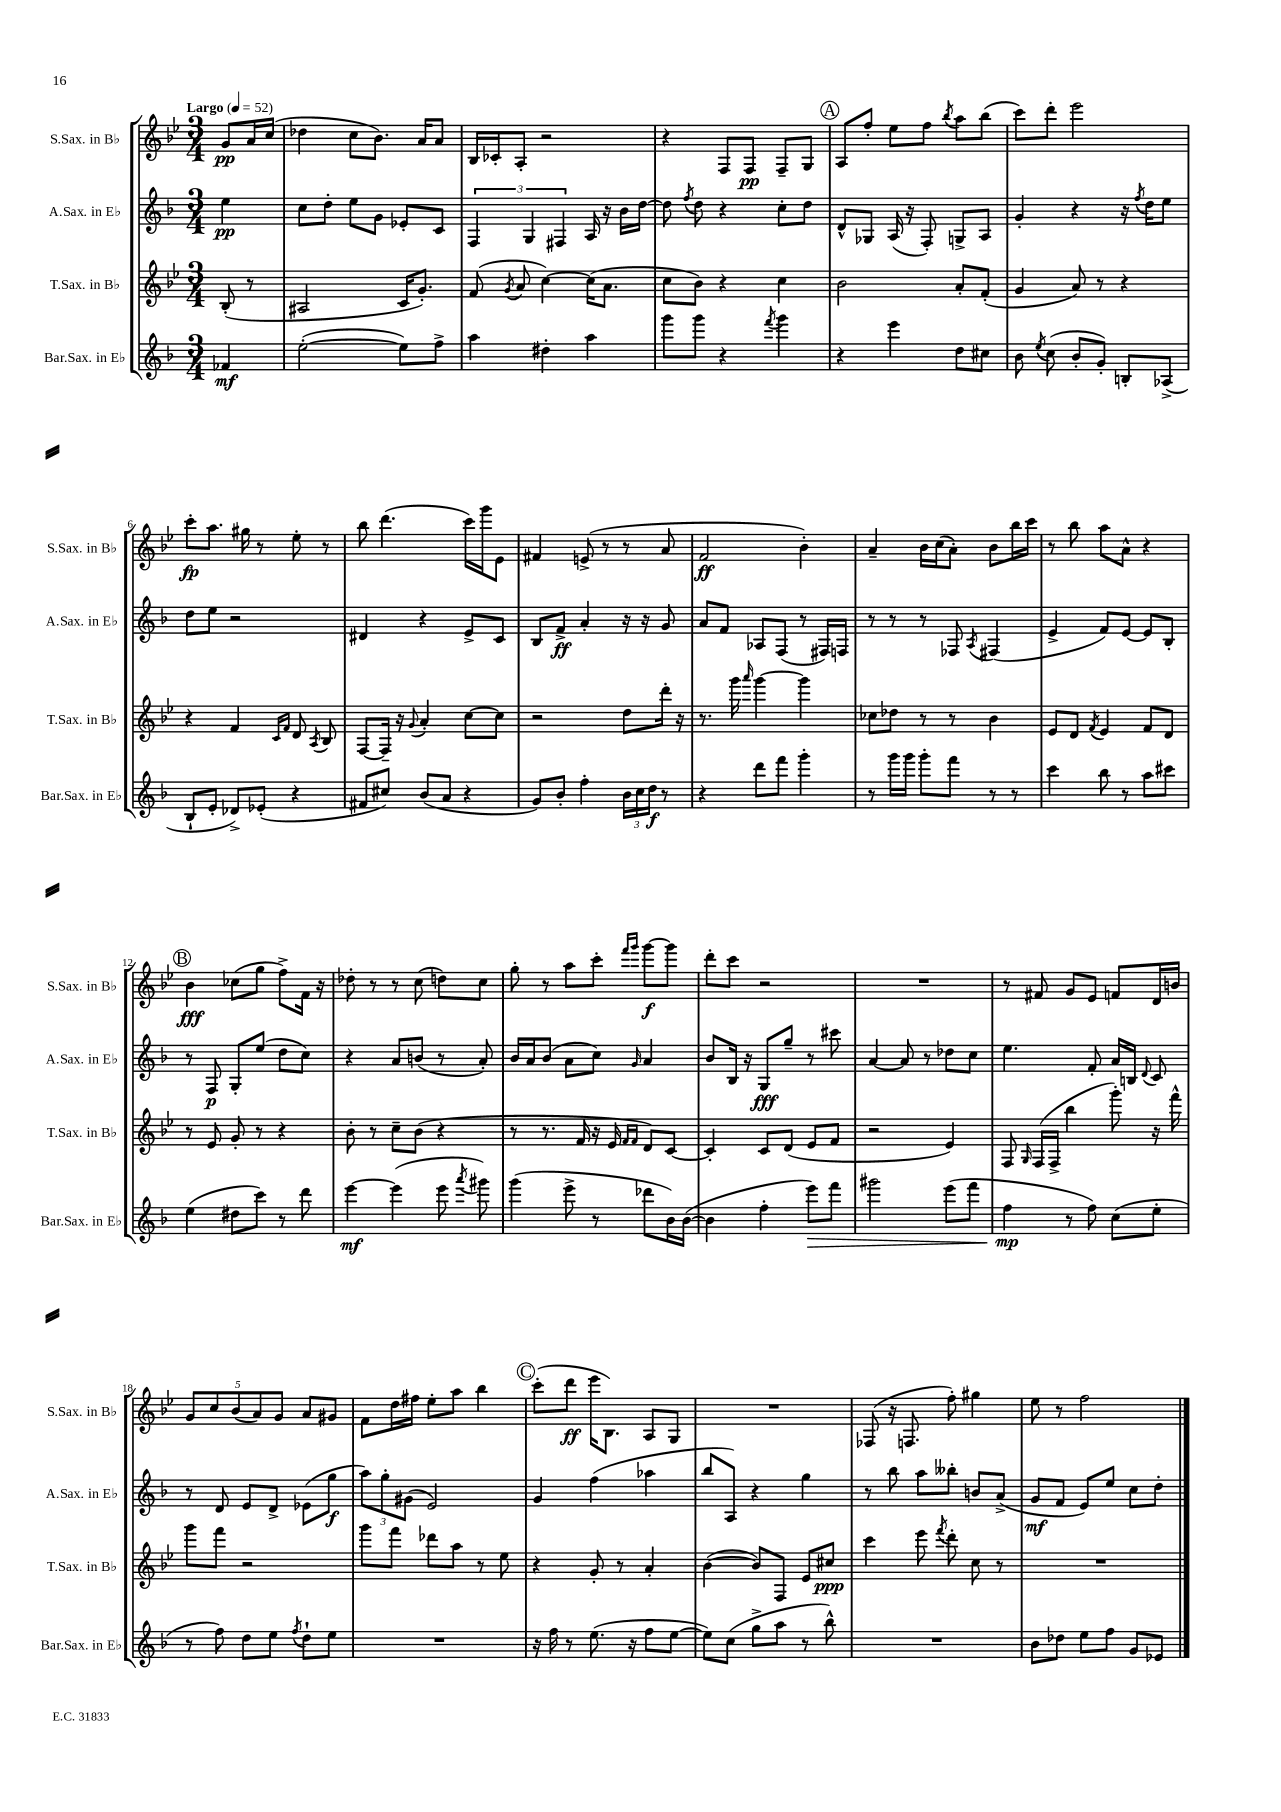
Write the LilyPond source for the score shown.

<<
\new StaffGroup <<
\new Staff = "s0" \with { instrumentName = "S.Sax. in Bb" shortInstrumentName = "S.Sax. in Bb" } {
    \clef treble \key bes \major \numericTimeSignature \time 3/4 \partial 4 \tempo "Largo" 4 = 52
    \autoBeamOff g'8[\pp a'16 c''16]( |
    des''4 c''8[ bes'8.]) a'16[ a'8] |
    bes16[ ces'16-. a8]-. r2 |
    r4 f8[ f8]\pp f8[-- g8] |
    \mark \markup { \circle "A" } a8[ f''8]-. ees''8[ f''8] \acciaccatura { bes''8 } a''8[ bes''8]( |
    c'''8[) d'''8]-. ees'''2 |
    c'''8[-.\fp a''8.] gis''16 r8 ees''8-. r8 |
    bes''8 d'''4.( c'''16[) g'''16 ees'8] |
    fis'4 e'8->( r8 r8 a'8 |
    f'2\ff bes'4-.) |
    a'4-- bes'16[ c''16( a'8]-.) bes'8[ bes''16 c'''16] |
    r8 bes''8 a''8[ a'8]-^ r4 |
    \mark \markup { \circle "B" } bes'4\fff ces''8[( g''8] f''8[->) f'16] r16 |
    des''8-. r8 r8 c''8( d''8[) c''8] |
    g''8-. r8 a''8[ c'''8]-. \grace { f'''16[ g'''16] } g'''8[~\f g'''8] |
    d'''8[-. c'''8] r2 |
    R2. |
    r8 fis'8 g'8[ ees'8] f'8[ d'16 b'16] |
    \tuplet 5/4 { g'8[ c''8 bes'8( a'8) g'8] } a'8[ gis'8] |
    f'8[ d''16 fis''16] ees''8[-. a''8] bes''4 |
    \mark \markup { \circle "C" } c'''8[-.( d'''8]\ff ees'''16[ bes8.]) a8[ g8] |
    R2. |
    fes8( r16 f8. f''8-.) gis''4 |
    ees''8 r8 f''2 \bar "|." |
}
\new Staff = "s1" \with { instrumentName = "A.Sax. in Eb" shortInstrumentName = "A.Sax. in Eb" } {
    \clef treble \key f \major \numericTimeSignature \time 3/4 \partial 4
    \autoBeamOff e''4\pp |
    c''8[ d''8]-. e''8[ g'8] ees'8[-. c'8] |
    \tuplet 3/2 { f4 g4 fis4 } a16 r16 bes'16[ d''16]~ |
    d''8 \acciaccatura { f''8 } d''8 r4 c''8[-. d''8] |
    \mark \markup { \circle "A" } d'8[-^ ges8] a16( r16 f8-.) g8[-> a8] |
    g'4-. r4 r16 \acciaccatura { f''8 } d''16[ e''8] |
    d''8[ e''8] r2 |
    dis'4 r4 e'8[-> c'8] |
    bes8[ f'8]->\ff a'4-. r16 r16 g'8 |
    a'8[ f'8] aes8[ f8]( r8 fis16[) f16] |
    r8 r8 r8 fes8 \acciaccatura { a8 } fis4( |
    e'4-> f'8[) e'8]~ e'8[ bes8]-. |
    \mark \markup { \circle "B" } r8 f8\p g8[-. e''8]( d''8[ c''8]) |
    r4 a'8[ b'8]( r8 a'8-.) |
    bes'16[ a'16 bes'8]( a'8[ c''8]) \grace { g'16 } a'4 |
    bes'8[ bes16] r16 g8[\fff g''8]-- r8 cis'''8 |
    a'4~ a'8 r8 des''8[ c''8] |
    e''4. f'8-. a'16[ b16] \appoggiatura { d'8 } c'8 |
    r8 d'8 e'8[ d'8]-> ees'8[( g''8]\f |
    \tuplet 3/2 { a''8[) g''8-. gis'8]( } e'2) |
    \mark \markup { \circle "C" } g'4 f''4( aes''4 |
    bes''8[ a8]) r4 g''4 |
    r8 bes''8 a''8[ beses''8]-. b'8[ a'8]->( |
    g'8[\mf f'8] e'8[) e''8] c''8[ d''8]-. \bar "|." |
}
\new Staff = "s2" \with { instrumentName = "T.Sax. in Bb" shortInstrumentName = "T.Sax. in Bb" } {
    \clef treble \key bes \major \numericTimeSignature \time 3/4 \partial 4
    \autoBeamOff bes8-.( r8 |
    ais2 c'16[ g'8.]-.) |
    f'8( \acciaccatura { g'8 } a'8 c''4~) c''16[( a'8.] |
    c''8[ bes'8]) r4 c''4 |
    \mark \markup { \circle "A" } bes'2 a'8[-. f'8]-.( |
    g'4 a'8) r8 r4 |
    r4 f'4 \grace { c'16[ f'16] } d'8 \acciaccatura { a8 } bes8 |
    f8[~ f16]-- r16 \appoggiatura { g'8 } a'4-. c''8[~ c''8] |
    r2 d''8[ d'''16]-. r16 |
    r8. g'''16 \grace { a'''16 } g'''4~ g'''4 |
    ces''8[ des''8] r8 r8 bes'4 |
    ees'8[ d'8] \acciaccatura { f'8 } ees'4 f'8[ d'8] |
    \mark \markup { \circle "B" } r8 ees'8 g'8-. r8 r4 |
    bes'8-. r8 c''8[-- bes'8]( r4 |
    r8 r8. f'16 r16 ees'16 \grace { f'16[ f'16] } d'8[) c'8]~ |
    c'4-. c'8[ d'8]( ees'8[ f'8] |
    r2 ees'4) |
    f8 \grace { g16 } f16[( f16]-> bes''4 g'''8-.) r16 f'''16-^ |
    g'''8[ f'''8] r2 |
    g'''8[ f'''8] des'''8[ a''8] r8 ees''8 |
    \mark \markup { \circle "C" } r4 g'8-. r8 a'4-. |
    bes'4~( bes'8[) f8] ees'8[ cis''8]\ppp |
    c'''4 ees'''8 \acciaccatura { f'''8 } d'''8-. c''8 r8 |
    R2. \bar "|." |
}
\new Staff = "s3" \with { instrumentName = "Bar.Sax. in Eb" shortInstrumentName = "Bar.Sax. in Eb" } {
    \clef treble \key f \major \numericTimeSignature \time 3/4 \partial 4
    \autoBeamOff fes'4\mf |
    e''2~-.( e''8[) f''8]-> |
    a''4 dis''4-. a''4 |
    g'''8[ g'''8] r4 \acciaccatura { f'''8 } g'''4 |
    \mark \markup { \circle "A" } r4 e'''4 d''8[ cis''8] |
    bes'8 \acciaccatura { e''8 } c''8( bes'8[-. g'8]-.) b8[-. aes8]->( |
    bes8[-! e'8]-. des'8[->) ees'8]-.( r4 |
    fis'8[ cis''8]) bes'8[( a'8] r4 |
    g'8[) bes'8]-. f''4-. \tuplet 3/2 { bes'16[ c''16 d''16]\f } r8 |
    r4 d'''8[ f'''8] g'''4-. |
    r8 g'''16[ g'''16] g'''8[-. f'''8] r8 r8 |
    c'''4 bes''8 r8 a''8[ cis'''8] |
    \mark \markup { \circle "B" } e''4( dis''8[ c'''8]) r8 d'''8 |
    e'''4~\mf e'''4( e'''8 \acciaccatura { a'''8 } gis'''8) |
    g'''4( e'''8-> r8 des'''8[ bes'16) bes'16]~( |
    bes'4 f''4-. e'''8[\>) f'''8] |
    gis'''2 e'''8[( f'''8] |
    f''4\mp\! r8 f''8) c''8[( e''8]-. |
    r8 f''8) d''8[ e''8] \acciaccatura { f''8 } d''8[-! e''8] |
    R2. |
    \mark \markup { \circle "C" } r16 f''16 r8 e''8.( r16 f''8[ e''8]~ |
    e''8[) c''8]( g''8[-> a''8] r8 bes''8-^) |
    R2. |
    bes'8[ des''8] e''8[ f''8] g'8[ ees'8] \bar "|." |
}
>>
>>
